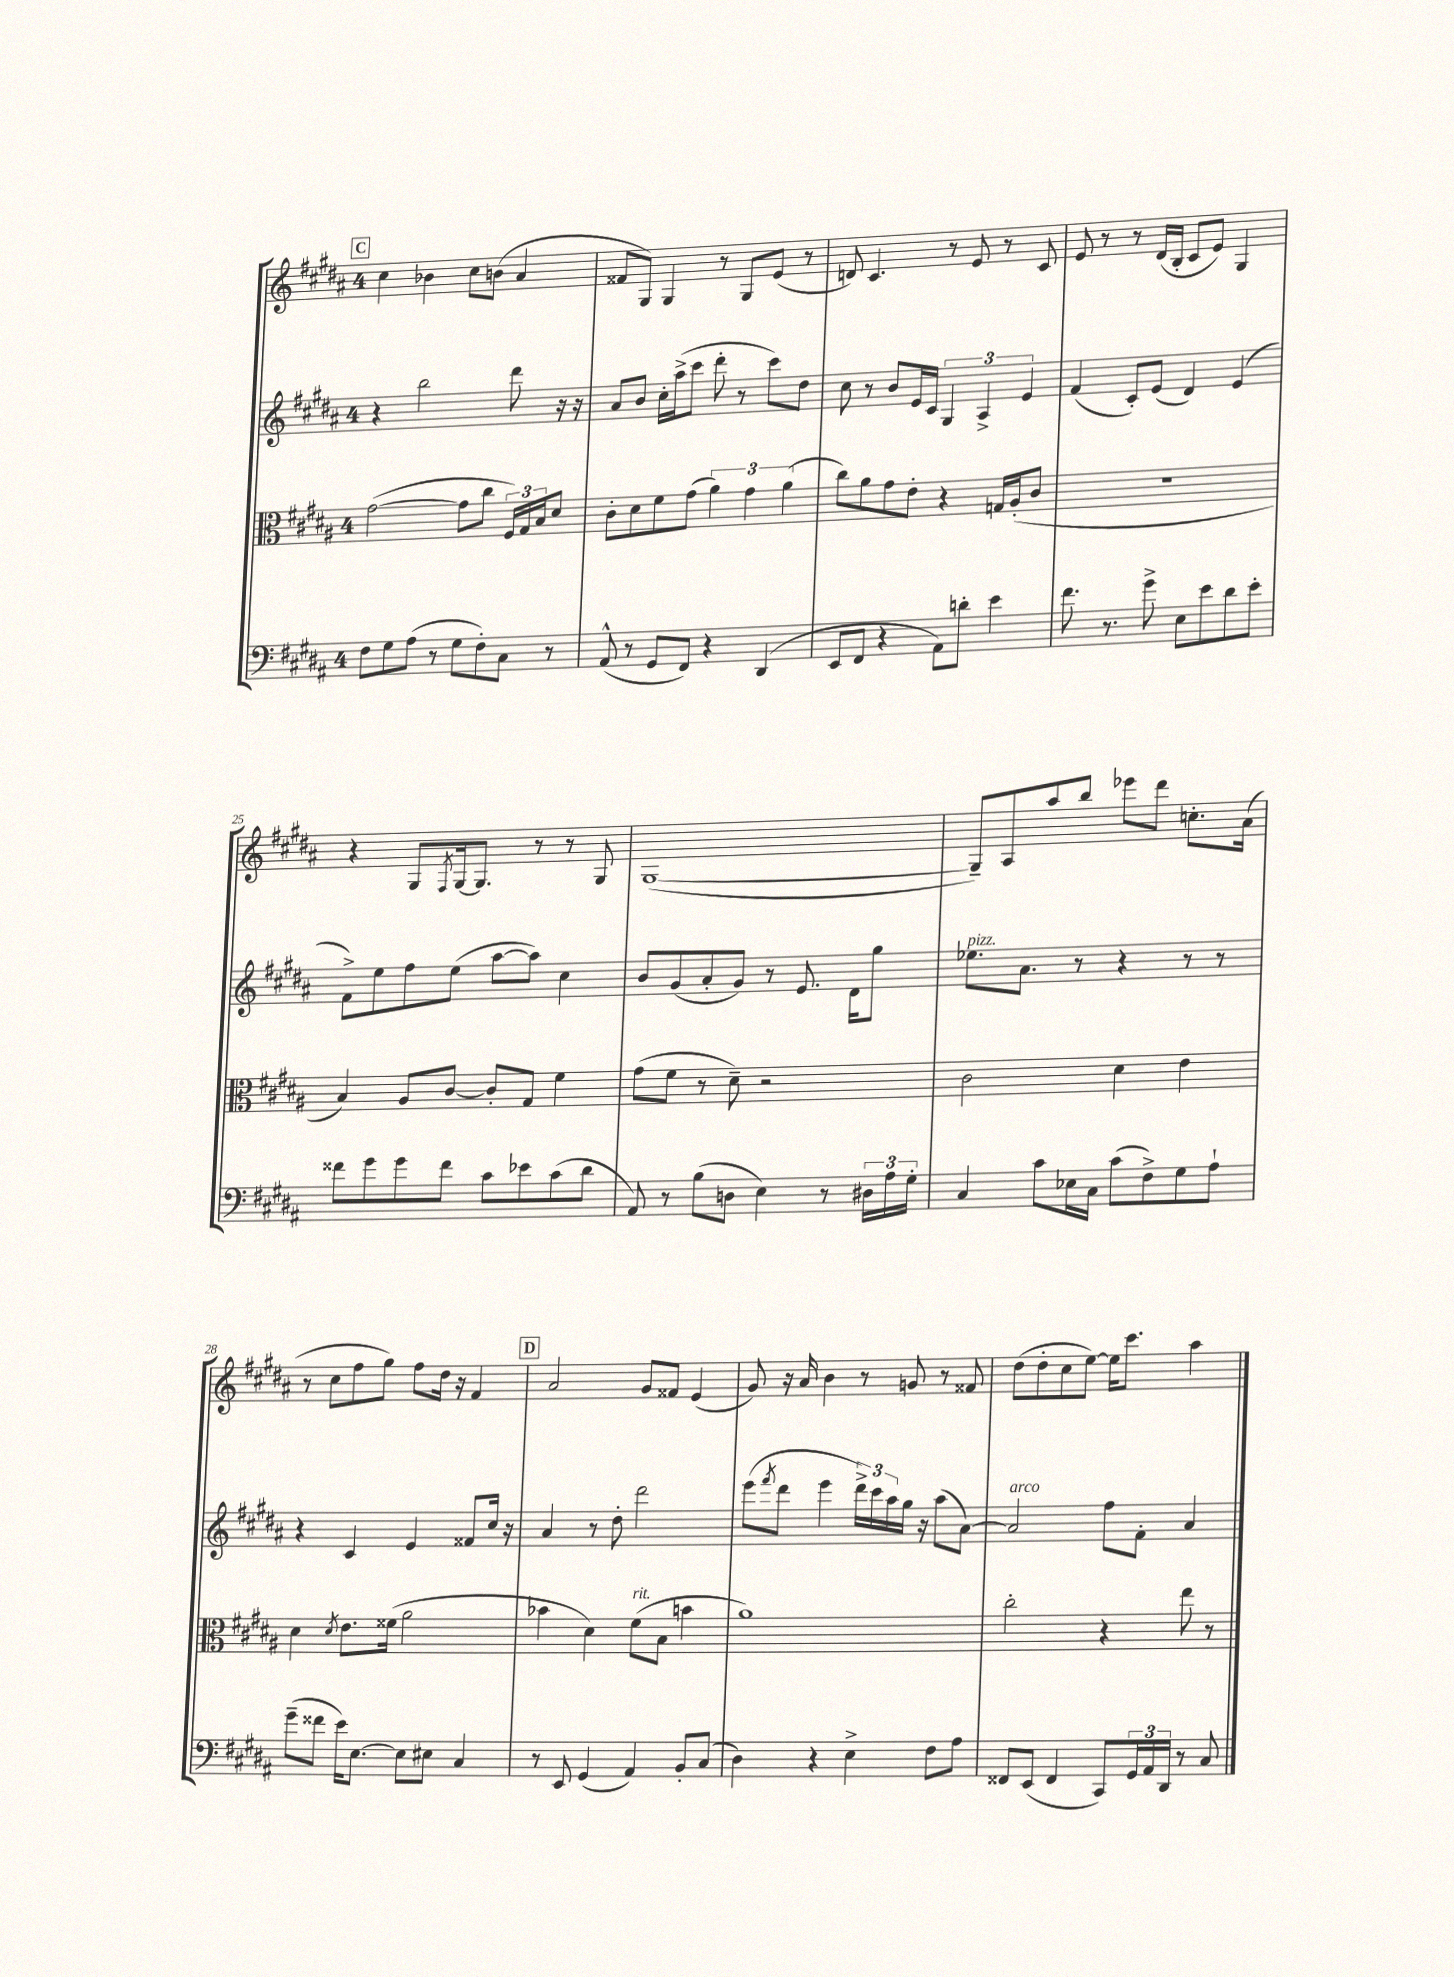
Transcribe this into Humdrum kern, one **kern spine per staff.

**kern	**kern	**kern	**kern
*staff4	*staff3	*staff2	*staff1
*clefF4	*clefC3	*clefG2	*clefG2
*k[f#c#g#d#a#]	*k[f#c#g#d#a#]	*k[f#c#g#d#a#]	*k[f#c#g#d#a#]
*M4/4	*M4/4	*M4/4	*M4/4
8F#	([2g#	4r	4cc#
8G#	.	.	.
(8A#	.	2bb	4b-
8r	.	.	.
8G#	8g#]	.	8cc#
8F#')	8cc#	.	(8b
8C#	24F#)	8ddd#	4a#
.	24G#	.	.
.	24B	.	.
8r	8d#	16r	.
.	.	16r	.
=	=	=	=
(8AA#^^	8c#'	8a#	8f##
8r	8d#	8b	8G#)
8GG#	8f#	16cc#'	4G#
.	.	(16aa#^	.
8FF#)	(8g#	8ccc#	.
4r	6a#)	8ddd#'	8r
.	.	8r	8G#
.	6g#	.	.
(4DD#	.	8ccc#)	(8e
.	(6a#	.	.
.	.	8dd#	8r
=	=	=	=
8EE	8cc#)	8cc#	8d)
8FF#	8a#	8r	4.c#
4r	8g#	8b	.
.	8e'	16e	.
.	.	16c#	.
8AA#)	4r	6G#	8r
8d'	.	.	8e
.	.	6A#^	.
4e	16G	.	8r
.	(16A#'	.	.
.	.	6e	.
.	8c#	.	8c#
=	=	=	=
8.f#	1r	(4f#	8e
.	.	.	8r
8.r	.	.	.
.	.	8c#')	8r
8g#^	.	(8e	(16d#
.	.	.	16B'
8E	.	4d#)	8c#
8e	.	.	8e)
8d#	.	(4e	4G#
8e'	.	.	.
=	=	=	=
8f##	4B)	8f#^)	4r
8g#	.	8ee	.
8g#	8A#	8ff#	8G#
.	.	.	8qF#
8f##	[8c#	(8ee	[16G#
.	.	.	8.G#]
8c#	8c#']	[8aa#	.
8e-	8G#	8aa#])	8r
(8c#	4f#	4cc#	8r
8d#	.	.	8G#
=	=	=	=
8AA#)	(8g#	8b	([1G#
8r	8f#	(8g#	.
(8B	8r	8a#'	.
8D	8d#~)	8g#)	.
4E)	2r	8r	.
.	.	8.e	.
8r	.	.	.
.	.	16d#	.
24D#	.	8gg#	.
24A#	.	.	.
24G#'	.	.	.
=	=	=	=
4C#	2c#	8.ee-	8G#~])
.	.	.	8A#
.	.	8.a#	.
8c#	.	.	8aa#
16E-	.	8r	8bb
16C#	.	.	.
(8c#	4d#	4r	8eee-
8F#^)	.	.	8ddd#
8G#	4e	8r	8.cc'
8A#`	.	8r	.
.	.	.	(16a#
=	=	=	=
(8g#~	4d#	4r	8r
8f##	.	.	8cc#
.	8qd#	.	.
16e)	8.e	4c#	8ff#
[8.E	.	.	.
.	.	.	8gg#)
.	(16f##	.	.
8E]	2a#	4e	8ff#
8E#	.	.	16dd#
.	.	.	16r
4C#	.	8f##	4f#
.	.	16cc#	.
.	.	16r	.
=	=	=	=
8r	4b-	4a#	2a#
8EE	.	.	.
(4GG#	4d#)	8r	.
.	.	8dd#'	.
4AA#)	(8f#	2ddd#	8g#
.	8B	.	8f##
8BB'	4b	.	(4e
(8C#	.	.	.
=	=	=	=
4D#)	1a#)	(8eee	8g#)
.	.	8qfff#	.
.	.	8ddd#	16r
.	.	.	16a#
4r	.	4eee	4b
4E^	.	24ddd#^)	8r
.	.	24ccc#	.
.	.	24aa#	.
.	.	16gg#	8g
.	.	16r	.
8F#	.	(8aa#	8r
8A#	.	[8a#)	8f##
=	=	=	=
8FF##	2cc#'	2a#]	(8dd#
(8EE	.	.	8dd#'
4FF##	.	.	8cc#
.	.	.	[8ee)
8CC#)	4r	8ff#	16ee]
.	.	.	8.ccc#
24GG#	.	8f#'	.
24AA#	.	.	.
24DD#	.	.	.
8r	8ee	4a#	4aa#
8C#	8r	.	.
==	==	==	==
*-	*-	*-	*-
